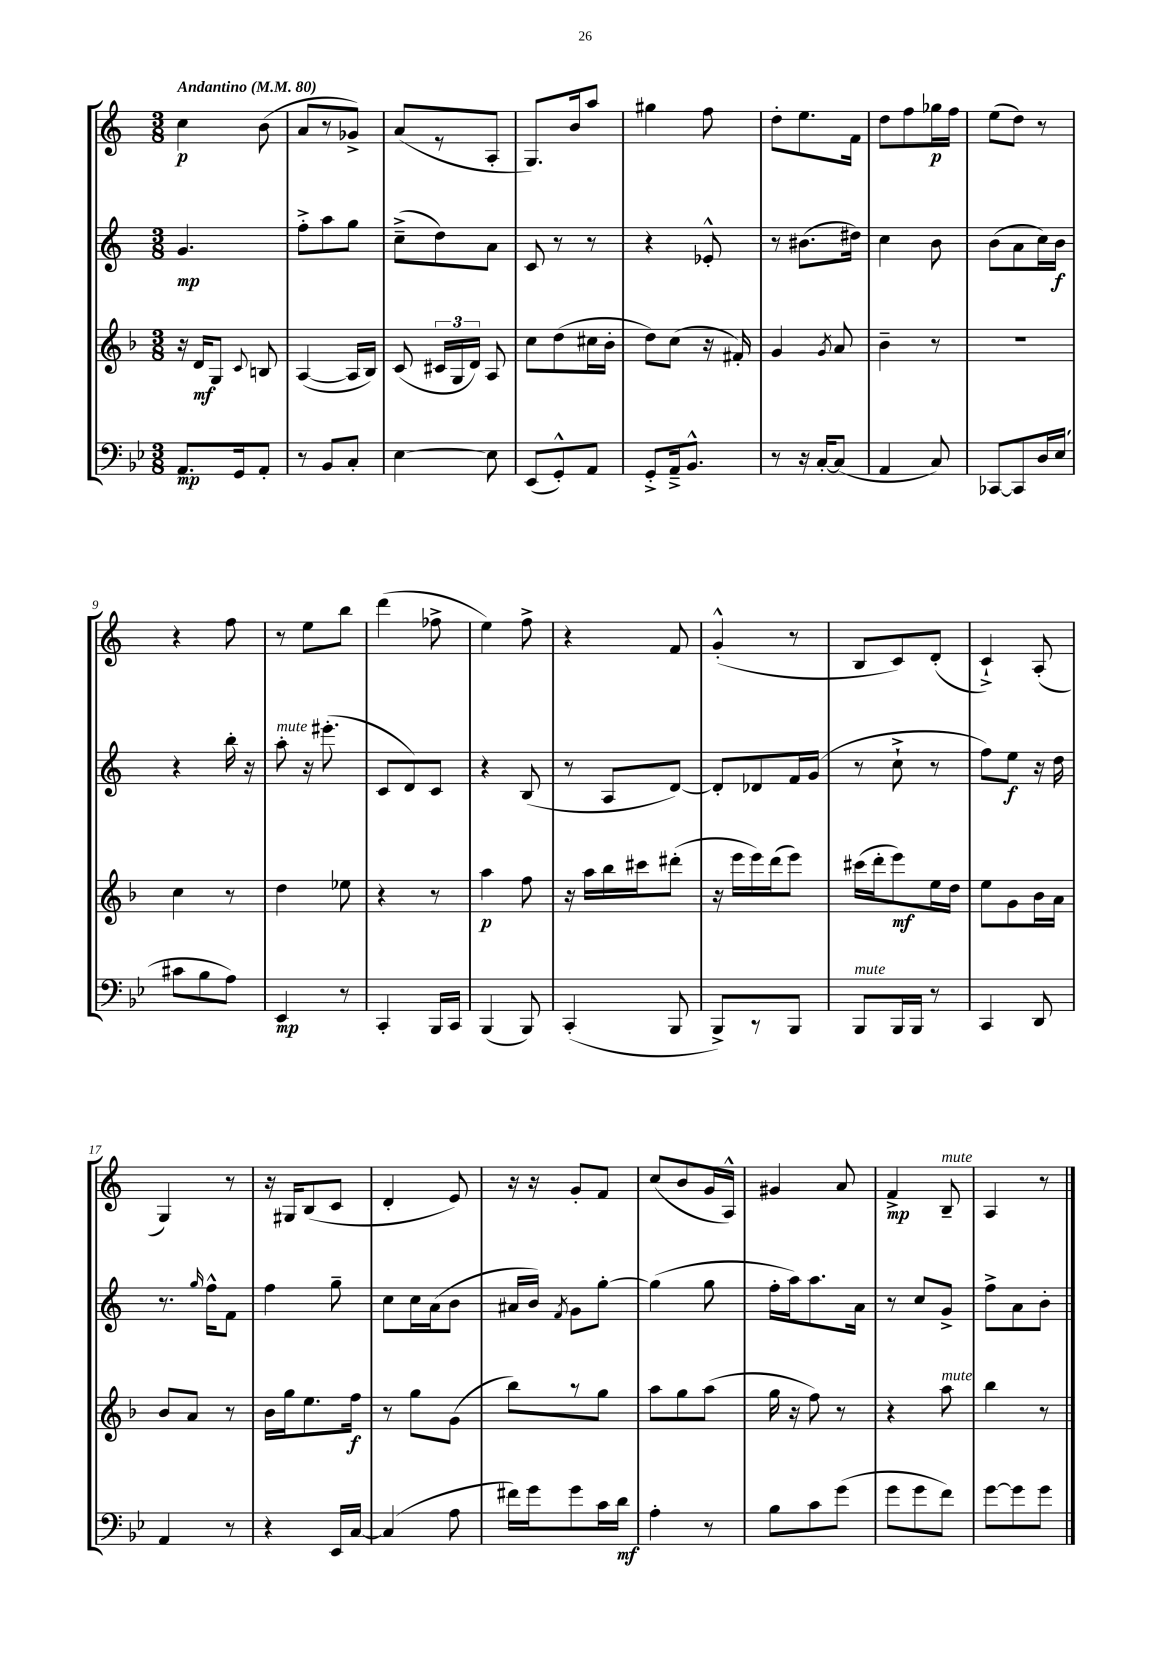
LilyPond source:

<<
\new StaffGroup <<
\new Staff = "s0" {
    \clef treble \key c \major \numericTimeSignature \time 3/8 \tempo "Andantino" 4 = 80
    \autoBeamOff c''4\p b'8( |
    a'8[ r8 ges'8]->) |
    a'8[( r8 a8]-. |
    g8.[) b'16 a''8] |
    gis''4 f''8 |
    d''8[-. e''8. f'16] |
    d''8[ f''8 ges''16\p f''16] |
    e''8[( d''8]) r8 |
    r4 f''8 |
    r8 e''8[ b''8] |
    d'''4( fes''8-> |
    e''4) f''8-> |
    r4 f'8 |
    g'4-.-^( r8 |
    b8[ c'8) d'8]-.( |
    c'4-!->) a8-.( |
    g4) r8 |
    r16 gis16[ b8( c'8] |
    d'4-. e'8) |
    r16 r16 g'8[-. f'8] |
    c''8[( b'8 g'16 a16]-^) |
    gis'4 a'8 |
    f'4->\mp b8--^\markup { \italic "mute" } |
    a4 r8 \bar "|." |
}
\new Staff = "s1" {
    \clef treble \key c \major \numericTimeSignature \time 3/8
    \autoBeamOff g'4.\mp |
    f''8[-.-> a''8 g''8] |
    c''8[--->( d''8) a'8] |
    c'8 r8 r8 |
    r4 ees'8-.-^ |
    r8 bis'8.[( dis''16]) |
    c''4 b'8 |
    b'8[( a'8 c''16) b'16]\f |
    r4 b''16-. r16 |
    a''8-.^\markup { \italic "mute" } r16 eis'''8.-.( |
    c'8[ d'8) c'8] |
    r4 b8( |
    r8 a8[ d'8]~) |
    d'8[-. des'8 f'16 g'16]( |
    r8 c''8-!-> r8 |
    f''8[) e''8]\f r16 d''16 |
    r8. \grace { g''16 } f''16[-^ f'8] |
    f''4 g''8-- |
    c''8[ c''16 a'16( b'8] |
    ais'16[ b'16]) \acciaccatura { f'8 } g'8[ g''8]~-. |
    g''4( g''8 |
    f''16[-. a''16) a''8. a'16] |
    r8 c''8[ g'8]-> |
    f''8[-> a'8 b'8]-. \bar "|." |
}
\new Staff = "s2" {
    \clef treble \key f \major \numericTimeSignature \time 3/8
    \autoBeamOff r16 d'16[\mf g8] \appoggiatura { c'8 } b8 |
    a4~( a16[ bes16]) |
    c'8( \tuplet 3/2 { cis'16[ g16 d'16]) } a8 |
    c''8[ d''8( cis''16 bes'16]-. |
    d''8[) c''8]( r16 fis'16-.) |
    g'4 \acciaccatura { g'8 } a'8 |
    bes'4-- r8 |
    R4. |
    c''4 r8 |
    d''4 ees''8 |
    r4 r8 |
    a''4\p f''8 |
    r16 a''16[ bes''16 cis'''16 dis'''8]-.( |
    r16 e'''16[ e'''16) d'''16( e'''8]) |
    cis'''16[( d'''16-. e'''8\mf) e''16 d''16] |
    e''8[ g'8 bes'16 a'16] |
    bes'8[ a'8] r8 |
    bes'16[ g''16 e''8. f''16]\f |
    r8 g''8[ g'8]( |
    bes''8[) r8 g''8] |
    a''8[ g''8 a''8]( |
    g''16 r16 f''8) r8 |
    r4 a''8^\markup { \italic "mute" } |
    bes''4 r8 \bar "|." |
}
\new Staff = "s3" {
    \clef bass \key bes \major \numericTimeSignature \time 3/8
    \autoBeamOff a,8.[\mp g,16 a,8]-. |
    r8 bes,8[ c8]-. |
    ees4~ ees8 |
    ees,8[( g,8-.-^) a,8] |
    g,8[-.-> a,16---> bes,8.]-^ |
    r8 r16 c16[~-. c8]( |
    a,4 c8) |
    ces,8[~ ces,8 d16 ees16]( |
    cis'8[ bes8 a8]) |
    ees,4\mp r8 |
    c,4-. bes,,16[ c,16] |
    bes,,4( bes,,8) |
    c,4-.( bes,,8 |
    bes,,8[->) r8 bes,,8] |
    bes,,8[^\markup { \italic "mute" } bes,,16 bes,,16] r8 |
    c,4 d,8 |
    a,4 r8 |
    r4 ees,16[ c16]~ |
    c4( a8 |
    fis'16[) g'16 g'8 c'16 d'16]\mf |
    a4-. r8 |
    bes8[ c'8 g'8]( |
    g'8[ g'8 f'8]) |
    g'8[~ g'8 g'8] \bar "|." |
}
>>
>>
